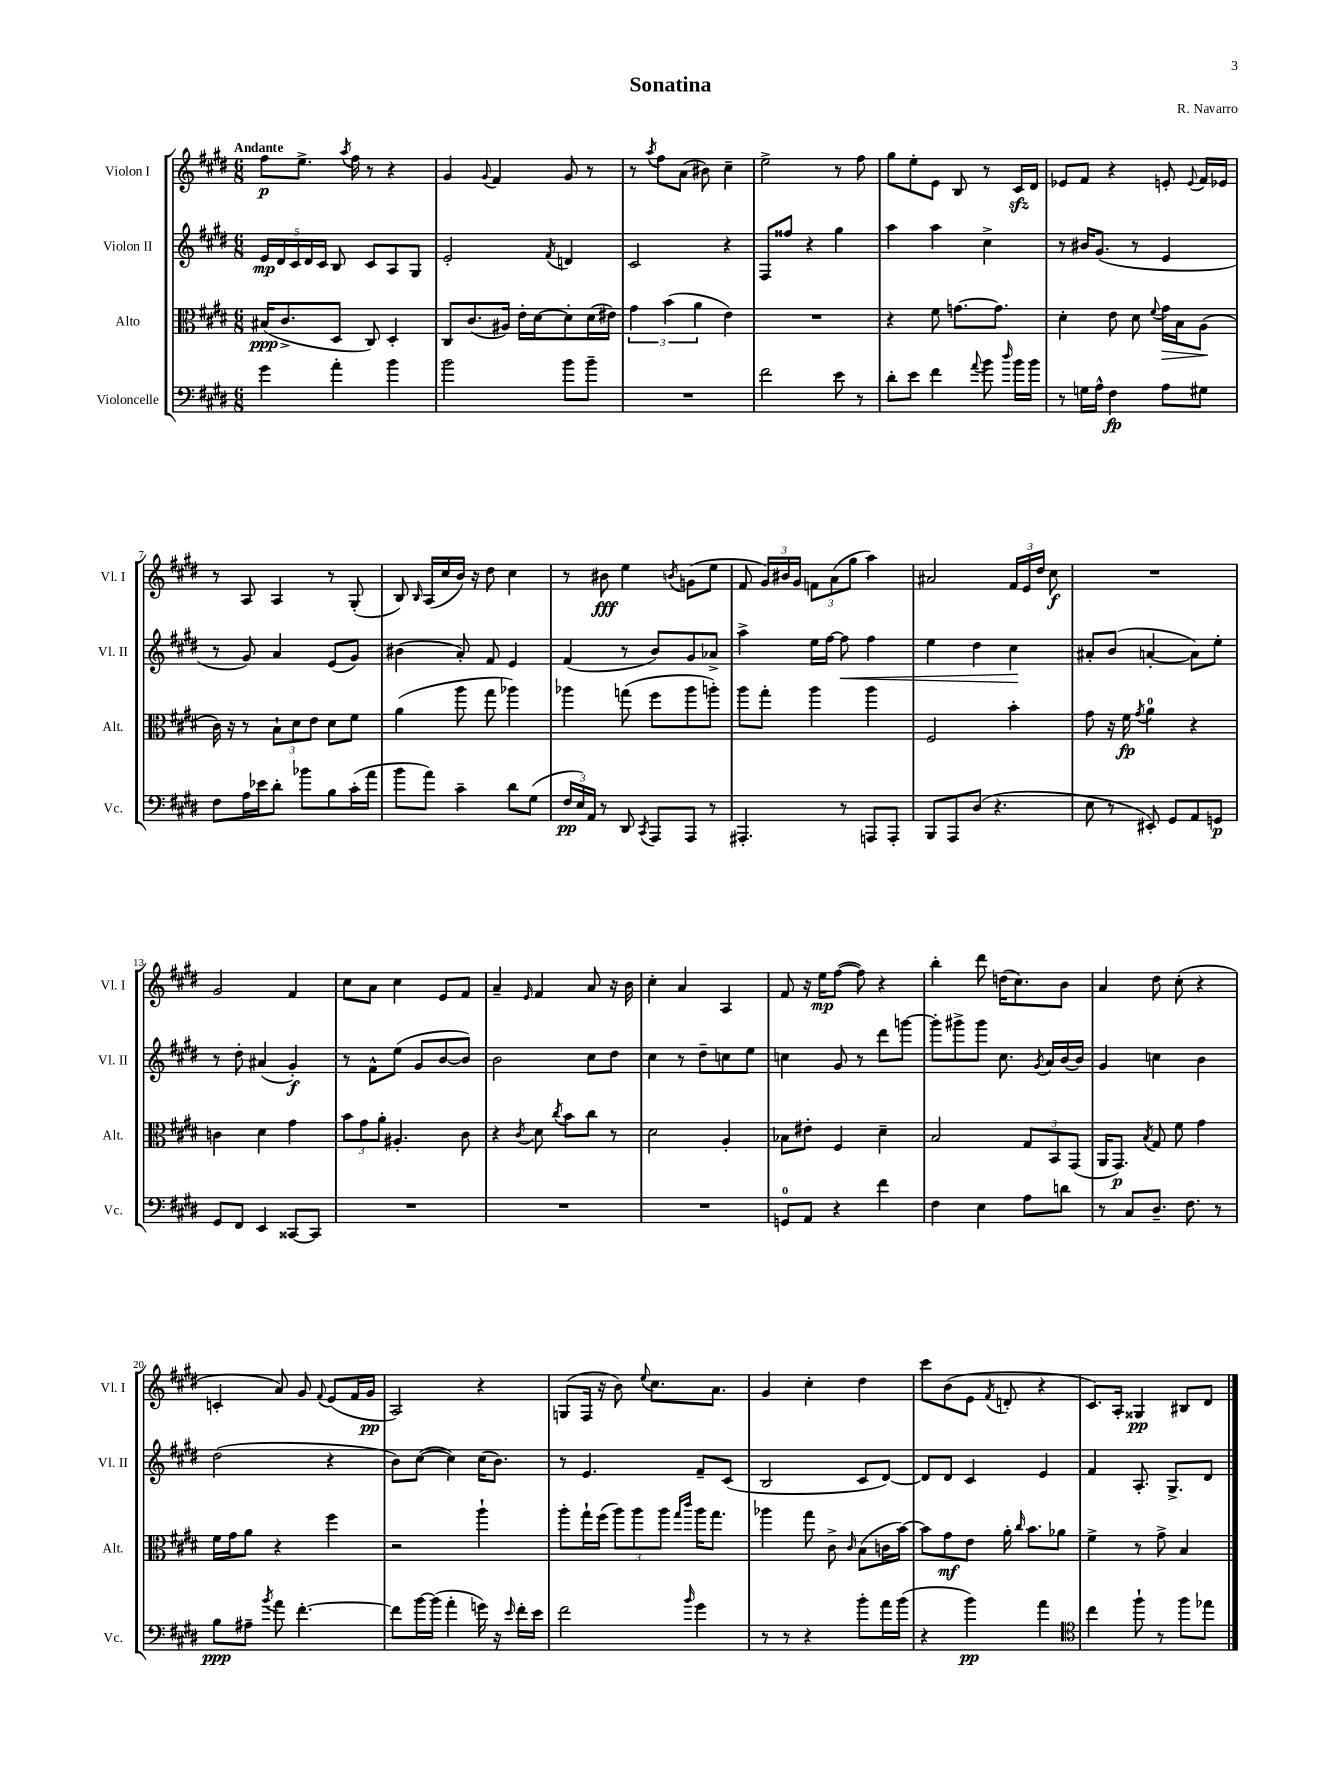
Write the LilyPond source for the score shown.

\header { title = "Sonatina" composer = "R. Navarro" }
<<
\new StaffGroup <<
\new Staff = "s0" \with { instrumentName = "Violon I" shortInstrumentName = "Vl. I" } {
    \clef treble \key e \major \numericTimeSignature \time 6/8 \tempo "Andante"
    \autoBeamOff fis''8[\p e''8.]-> \acciaccatura { a''8 } fis''16 r8 r4 |
    gis'4 \appoggiatura { gis'8 } fis'4 gis'8 r8 |
    r8 \acciaccatura { a''8 } fis''8[ a'8]( bis'8) cis''4-- |
    e''2-> r8 fis''8 |
    gis''8[ e''8-. e'8] b8 r8 cis'16[\sfz dis'16] |
    ees'8[ fis'8] r4 e'8-. \appoggiatura { e'8 } fis'16[ ees'16] |
    r8 a8 a4 r8 gis8-.( |
    b8) \grace { b16 } a16[( cis''16 b'16]) r16 dis''8 cis''4 |
    r8 bis'8\fff e''4 \acciaccatura { b'8 } g'8[( e''8] |
    fis'8 \tuplet 3/2 { gis'16[) bis'16 gis'16] } \tuplet 3/2 { f'8[ a'8( gis''8] } a''4) |
    ais'2 \tuplet 3/2 { fis'16[ e'16 dis''16] } cis''8\f |
    R2. |
    gis'2 fis'4 |
    cis''8[ a'8] cis''4 e'8[ fis'8] |
    a'4-- \grace { e'16 } fis'4 a'8 r16 b'16 |
    cis''4-. a'4 a4 |
    fis'8 r16 e''16[\mp fis''8]~( fis''8) r4 |
    b''4-. dis'''8 d''16[( cis''8.) b'8] |
    a'4 dis''8 cis''8-.( r4 |
    c'4-. a'8) gis'8 \appoggiatura { fis'8 } e'8[( fis'16 gis'16]\pp |
    a2) r4 |
    g8[( fis16] r16 b'8) \appoggiatura { e''8 } cis''8.[ a'8.] |
    gis'4 cis''4-. dis''4 |
    cis'''8[ b'8( e'8] \acciaccatura { fis'8 } d'8-. r4 |
    cis'8.[) a16]-. gisis4\pp bis8[ dis'8] \bar "|." |
}
\new Staff = "s1" \with { instrumentName = "Violon II" shortInstrumentName = "Vl. II" } {
    \clef treble \key e \major \numericTimeSignature \time 6/8
    \autoBeamOff \tuplet 5/4 { e'16[\mp dis'16 cis'16 dis'16 cis'16] } b8 cis'8[ a8 gis8] |
    e'2-. \acciaccatura { fis'8 } d'4 |
    cis'2 r4 |
    fis8[ fisis''8] r4 gis''4 |
    a''4 a''4 cis''4-> |
    r8 bis'16[ gis'8.]( r8 e'4 |
    r8 gis'8) a'4 e'8[( gis'8]) |
    bis'4( a'8-.) fis'8 e'4 |
    fis'4( r8 b'8[) gis'8 aes'8]-> |
    a''4-> e''16[ fis''16]~ fis''8\< fis''4 |
    e''4 dis''4 cis''4\! |
    ais'8[-. b'8]( a'4~-. a'8[) e''8]-. |
    r8 dis''8-. ais'4( gis'4-.\f) |
    r8 fis'8[-^ e''8]( gis'8[ b'8~ b'8]) |
    b'2 cis''8[ dis''8] |
    cis''4 r8 dis''8[-- c''8 e''8] |
    c''4 gis'8 r8 dis'''8[ g'''8]~ |
    g'''8[-. gis'''8-> gis'''8] cis''8. \acciaccatura { gis'8 } a'16[ b'16~ b'16] |
    gis'4 c''4 b'4 |
    dis''2( r4 |
    b'8[) cis''8]~( cis''4) cis''16[( b'8.]) |
    r8 e'4. fis'8[-- cis'8]( |
    b2 cis'8[ dis'8]~) |
    dis'8[ dis'8] cis'4 e'4 |
    fis'4 a8.-. gis8.[-> dis'8] \bar "|." |
}
\new Staff = "s2" \with { instrumentName = "Alto" shortInstrumentName = "Alt." } {
    \clef alto \key e \major \numericTimeSignature \time 6/8
    \autoBeamOff bis16[\ppp( cis'8.-> dis8] cis8) dis4-. |
    cis8[ cis'8.( ais16]) e'16[-. dis'16~ dis'8-. dis'16( eis'16]) |
    \tuplet 3/2 { gis'4 b'4( a'4 } e'4) |
    R2. |
    r4 fis'8 g'8.[~ g'8.] |
    dis'4-. e'8 dis'8 \appoggiatura { fis'8 } gis'16[\> b16 a8]\!( |
    cis'16) r16 r8 \tuplet 3/2 { b8[-! dis'8 e'8] } dis'8[ fis'8] |
    a'4( a''8 gis''8 aes''4) |
    aes''4 g''8( fis''8[ aes''8 a''8]-.) |
    a''8[ gis''8]-. a''4 a''4 |
    fis2 b'4-. |
    gis'8 r16 fis'16\fp \acciaccatura { gis'8 } a'4-0 r4 |
    c'4 dis'4 gis'4 |
    \tuplet 3/2 { b'8[ gis'8 a'8]-. } ais4.-. cis'8 |
    r4 \acciaccatura { cis'8 } dis'8 \acciaccatura { cis''8 } b'8[ cis''8] r8 |
    dis'2 a4-. |
    bes8[ eis'8]-. fis4 dis'4-- |
    b2 \tuplet 3/2 { gis8[ b,8 gis,8]( } |
    a,16[ gis,8.]\p) \acciaccatura { b8 } gis8 fis'8 gis'4 |
    fis'16[ gis'16 a'8] r4 fis''4 |
    r2 a''4-! |
    a''8[-. gis''16-! fis''16]( \tuplet 3/2 { a''8[) a''8 a''8] } \grace { gis''16[ cis'''16] } a''16[ gis''8.] |
    aes''4 gis''8 cis'8-> \grace { cis'16 } b8[( c'16 b'16]~) |
    b'8[ gis'8\mf e'8] a'16-. \grace { cis''16 } b'8.[ aes'8] |
    fis'4-> r8 gis'8-> b4 \bar "|." |
}
\new Staff = "s3" \with { instrumentName = "Violoncelle" shortInstrumentName = "Vc." } {
    \clef bass \key e \major \numericTimeSignature \time 6/8
    \autoBeamOff gis'4 a'4-. b'4 |
    b'2 b'8[ b'8]-- |
    R2. |
    fis'2 e'8 r8 |
    dis'8[-. e'8] fis'4 \appoggiatura { a'8 } b'8 \grace { dis''16 } b'16[ b'16] |
    r8 g16[ a16]-^ fis4\fp a8[ gis8] |
    fis8[ a16 ees'16 dis'8]-. bes'8[ b8 cis'16-.( a'16] |
    b'8[ a'8]) cis'4-- dis'8[ gis8]( |
    \tuplet 3/2 { fis16[\pp e16) a,16] } r8 dis,8 \acciaccatura { cis,8 } a,,8[ a,,8] r8 |
    ais,,4.-. r8 a,,8[ a,,8]-. |
    b,,8[ a,,8 dis8]( r4. |
    e8 r8 eis,8-.) gis,8[ a,8 g,8]\p |
    gis,8[ fis,8] e,4 cisis,8[~ cisis,8] |
    R2. |
    R2. |
    R2. |
    g,8[-0 a,8] r4 fis'4 |
    fis4 e4 a8[ d'8] |
    r8 cis8[ dis8.]-- fis8. r8 |
    b8[\ppp ais8]-- \acciaccatura { b'8 } a'8 fis'4.~-. |
    fis'8[ b'16~ b'16]( a'4-. g'16) r16 \grace { e'16 } fis'16[-. e'16] |
    fis'2 \grace { b'16 } gis'4 |
    r8 r8 r4 b'8[-. a'16 b'16]( |
    r4 b'4\pp) a'4 |
    \clef tenor cis''4 fis''8-! r8 fis''8[ ees''8] \bar "|." |
}
>>
>>
